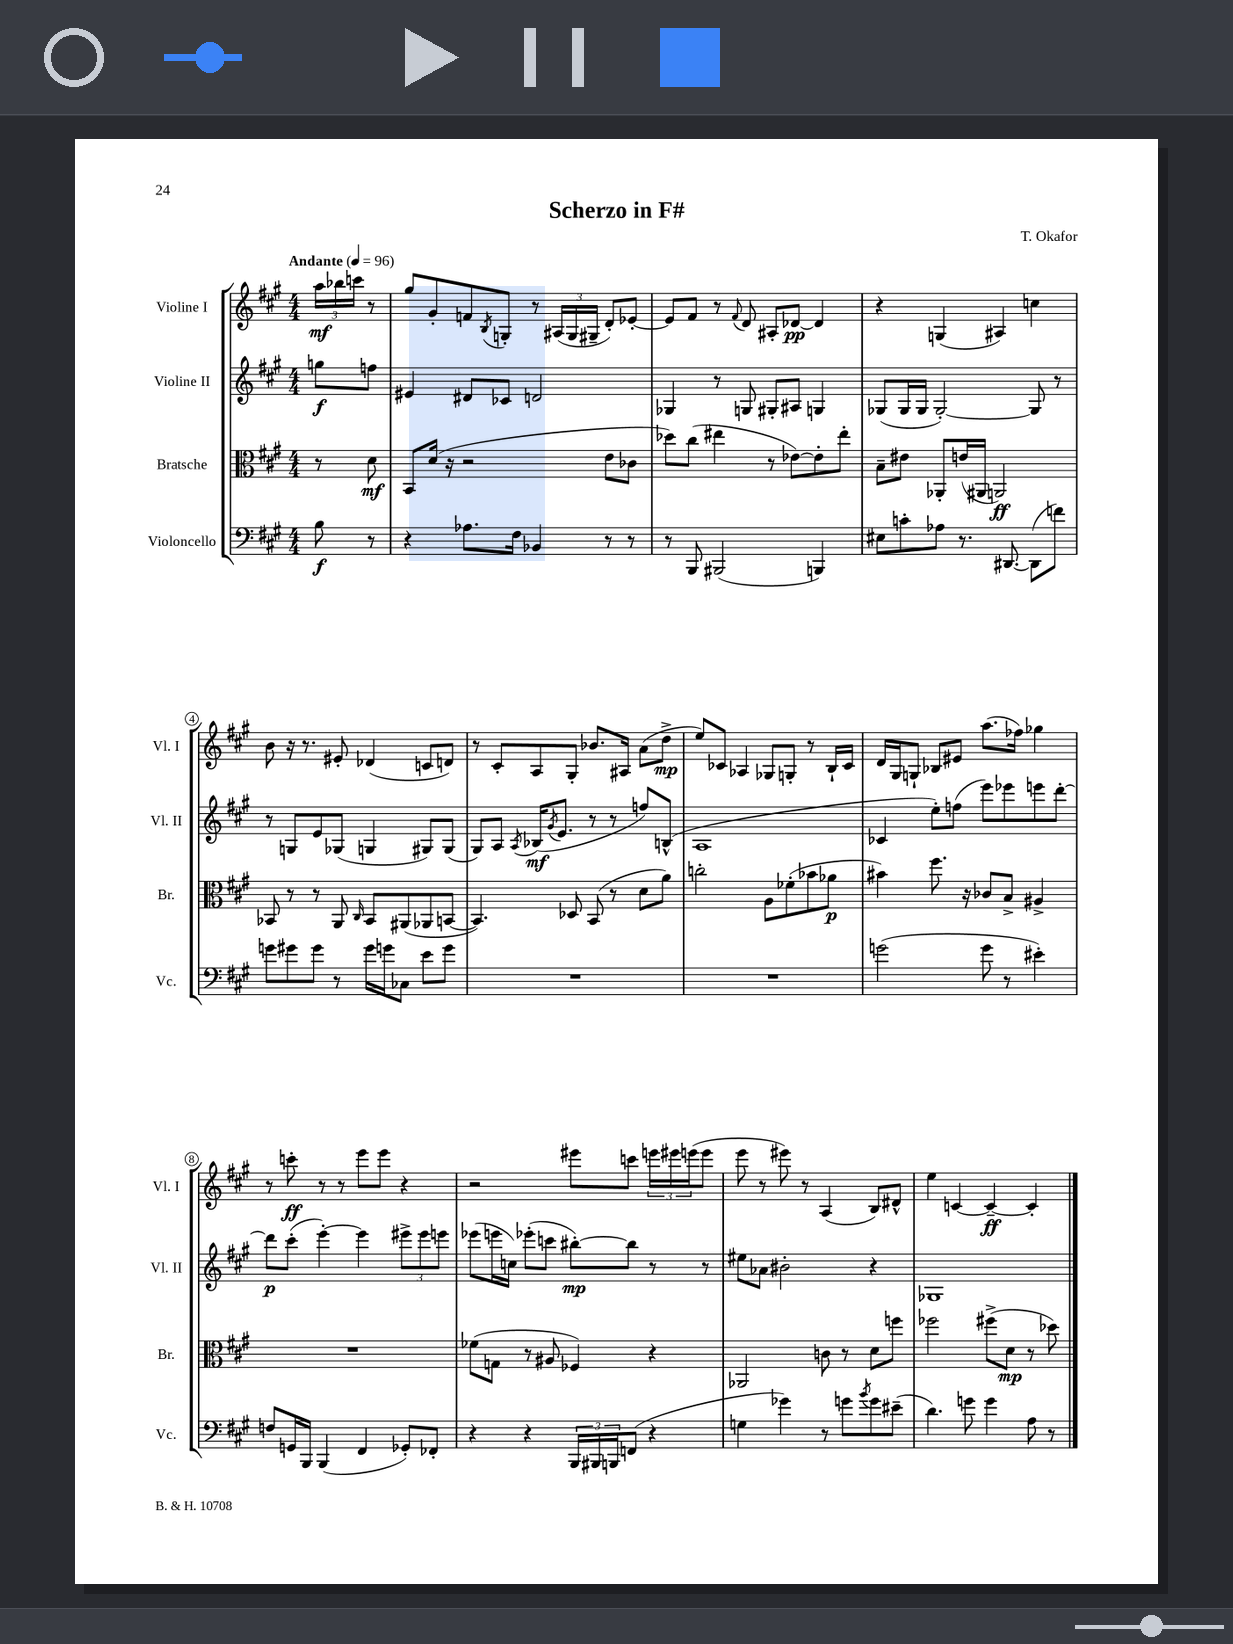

**kern	**dynam	**kern	**dynam	**kern	**dynam	**kern	**dynam
*part4	*part4	*part3	*part3	*part2	*part2	*part1	*part1
*staff4	*staff4	*staff3	*staff3	*staff2	*staff2	*staff1	*staff1
*I"Violoncello	*	*I"Bratsche	*	*I"Violine II	*	*I"Violine I	*
*I'Vc.	*	*I'Br.	*	*I'Vl. II	*	*I'Vl. I	*
*clefF4	*	*clefC3	*	*clefG2	*	*clefG2	*
*k[f#c#g#]	*	*k[f#c#g#]	*	*k[f#c#g#]	*	*k[f#c#g#]	*
*M4/4	*	*M4/4	*	*M4/4	*	*M4/4	*
*MM96	*	*MM96	*	*MM96	*	*MM96	*
=	=	=	=	=	=	=	=
!	!	!	!	!	!	!LO:TX:a:B:t=Andante	!
8B\	f	8r	.	8ggn\L	f	24aa\LL	mf
.	.	.	.	.	.	24bb-X\	.
.	.	.	.	.	.	24cccn\JJ	.
8r	.	8d\	mf	8ffn\J	.	8r	.
=1	=1	=1	=1	=1	=1	=1	=1
4r	.	8BB/L	.	4e#X/	.	8gg#/L	.
.	.	(16d/Jk	.	.	.	8g#'/	.
.	.	16r	.	.	.	.	.
8.A-X\L	.	2r	.	8d#X/L	.	8fn/	.
.	.	.	.	.	.	8qB/	.
.	.	.	.	8c-X/J	.	8Gn'/J	.
16F#\Jk	.	.	.	.	.	.	.
4BB-X/	.	.	.	2dn/	.	8r	.
.	.	.	.	.	.	(24A#X/LL	.
.	.	.	.	.	.	24G/	.
.	.	.	.	.	.	24G#X~/JJ	.
8r	.	8e\L	.	.	.	8d'/L)	.
8r	.	8c-X\J	.	.	.	[8e-X'/J	.
=2	=2	=2	=2	=2	=2	=2	=2
8r	.	8dd-X\L)	.	4G-X/	.	8e-/L]	.
8BBB/	.	(8cc#\J	.	.	.	8f#/J	.
(2BBB#X/	.	4ee#X\	.	8r	.	8r	.
.	.	.	.	.	.	8qqf#/	.
.	.	.	.	8Gn/	.	8d/	.
.	.	8r	.	8G#X'/L	.	8A#X'/L	.
.	.	[8e-X\L)	.	8A#X/J	.	[8d-X/J	pp
4BBBn/)	.	8e-'\]	.	4Gn/	.	4d-/]	.
.	.	8ee#'\J	.	.	.	.	.
=3	=3	=3	=3	=3	=3	=3	=3
8E#X\L	.	8B~\L	.	(8G-X/L	.	4r	.
8cn'\	.	8e#X\J	.	16G-/L	.	.	.
.	.	.	.	16G-/JJ	.	.	.
8A-X\J	.	8AA-X'/L	.	[2G-'/)	.	(4Gn/	.
8.r	.	(16en/L	.	.	.	.	.
.	.	16AA#X/JJ	.	.	.	.	.
.	.	2AAn/)	ff	.	.	4A#X/)	.
[8.DD#X/	.	.	.	.	.	.	.
(8DD#\L]	.	.	.	8G-/]	.	4ccn\	.
8fn\J)	.	.	.	8r	.	.	.
!!LO:LB:g=z
=4	=4	=4	=4	=4	=4	=4	=4
8gn\L	.	8BB-X/	.	8r	.	8b\	.
8g#X\	.	8r	.	8Gn/L	.	16r	.
.	.	.	.	.	.	8.r	.
8g#\J	.	8r	.	8e/	.	.	.
8r	.	8AA/	.	(8G-X/J	.	8e#X'/	.
.	.	16qqC#/	.	.	.	.	.
16g#\LL	.	8BB-/L	.	4Gn/	.	(4d-X/	.
16gn\J	.	.	.	.	.	.	.
8C-X\J	.	(8AA#X/	.	.	.	.	.
8e\L	.	8AA-X/	.	8G#X/L)	.	8cn/L	.
8g\J	.	[8BBn/J	.	(8G#/J	.	8dn/J)	.
=5	=5	=5	=5	=5	=5	=5	=5
1r	.	4.BB/])	.	8G#/L)	.	8r	.
.	.	.	.	8A/J	.	8c#'/L	.
.	.	.	.	8qA/	.	.	.
.	.	.	.	(16B-X/KL	mf	8A/	.
.	.	.	.	8qg#/	.	.	.
.	.	.	.	8.e/J	.	.	.
.	.	8D-X/	.	.	.	8G#'/J	.
.	.	(8BB/	.	8r	.	8.b-X/L	.
.	.	8r	.	8r	.	.	.
.	.	.	.	.	.	16A#X/Jk	.
.	.	8d\L	.	8ffn/L)	.	(8a\L	.
.	.	8a\J)	.	(8Bn^^/J	.	8dd^\J	mp
=6	=6	=6	=6	=6	=6	=6	=6
1r	.	2ccn'\	.	1A	.	8ee/L)	.
.	.	.	.	.	.	8c-X/J	.
.	.	.	.	.	.	4A-X/	.
.	.	8A\L	.	.	.	8G-X/L	.
.	.	(8f-X'\	.	.	.	8Gn'/J	.
.	.	8b-X\	.	.	.	8r	.
.	.	8a-X\J	p	.	.	16B`/LL	.
.	.	.	.	.	.	16c-/JJ	.
=7	=7	=7	=7	=7	=7	=7	=7
(2gn\	.	4b#X\)	.	4c-X/	.	16d/LL	.
.	.	.	.	.	.	16G#/J	.
.	.	.	.	.	.	8Gn`/J	.
.	.	8.ff#\	.	8ee'\L)	.	8B-X/L	.
.	.	.	.	(8ffn\J	.	8e#X/J	.
.	.	16r	.	.	.	.	.
8g\	.	8c-X/L	.	8eee\L)	.	(8.aa\L	.
8r	.	8B^/J	.	8eee-X\	.	.	.
.	.	.	.	.	.	16ff-X\Jk)	.
4e#X'\)	.	4A#X^/	.	8eeen\	.	4gg-X\	.
.	.	.	.	[8ddd'\J	.	.	.
!!LO:LB:g=z
=8	=8	=8	=8	=8	=8	=8	=8
8Fn/L	.	1r	.	8ddd\L]	p	8r	.
16GGn/L	.	.	.	(8ccc#'\J	.	8cccn'\	ff
16BBB/JJ	.	.	.	.	.	.	.
(4BBB/	.	.	.	[4eee'\)	.	8r	.
.	.	.	.	.	.	8r	.
4FF#/	.	.	.	4eee\]	.	8eee\L	.
.	.	.	.	.	.	8eee\J	.
8GG-X'/L)	.	.	.	12eee#X^\L	.	4r	.
.	.	.	.	12eee#\	.	.	.
8FF-X'/J	.	.	.	.	.	.	.
.	.	.	.	12eeen\J	.	.	.
=9	=9	=9	=9	=9	=9	=9	=9
4r	.	(8f-X\L	.	(8eee-X\L	.	2r	.
.	.	8Gn\J	.	16eeen\L	.	.	.
.	.	.	.	16ccn\JJ)	.	.	.
4r	.	8r	.	(8eee-X'\L	.	.	.
.	.	8A#X/	.	8cccn\J	.	.	.
24BBB/LL	.	4F-X/)	.	[8bb#X'\L)	mp	8eee#X\L	.
24BBB#X/	.	.	.	.	.	.	.
24BBBn/J	.	.	.	.	.	.	.
(8FFn/J	.	.	.	8bb#\J]	.	8cccn\J	.
4r	.	4r	.	8r	.	24eeen\LL	.
.	.	.	.	.	.	24eee#X\	.
.	.	.	.	.	.	(24eeen\J	.
.	.	.	.	8r	.	8eee\J	.
=10	=10	=10	=10	=10	=10	=10	=10
4Gn\	.	2AA-X/	.	8ee#X\L	.	8eee\	.
.	.	.	.	8a-X\J	.	8r	.
4g-X\)	.	.	.	2b#X'\	.	8eee#X\)	.
.	.	.	.	.	.	8r	.
8r	.	8cn\	.	.	.	(4A/	.
8gn\L	.	8r	.	.	.	.	.
8qb/	.	.	.	.	.	.	.
8g\	.	8d\L	.	4r	.	8B/L)	.
(8e#X~\J	.	8ffn\J	.	.	.	8d#X^^/J	.
=11	=11	=11	=11	=11	=11	=11	=11
4.d\)	.	2ff-X\	.	1G-X	.	4ee\	.
.	.	.	.	.	.	[4cn/	.
8gn\	.	.	.	.	.	.	.
4g\	.	(8ff#X^\L	.	.	.	4c~/_	ff
.	.	8d\J	mp	.	.	.	.
8A\	.	8r	.	.	.	4c'/]	.
8r	.	8dd-X\)	.	.	.	.	.
==	==	==	==	==	==	==	==
*-	*-	*-	*-	*-	*-	*-	*-
